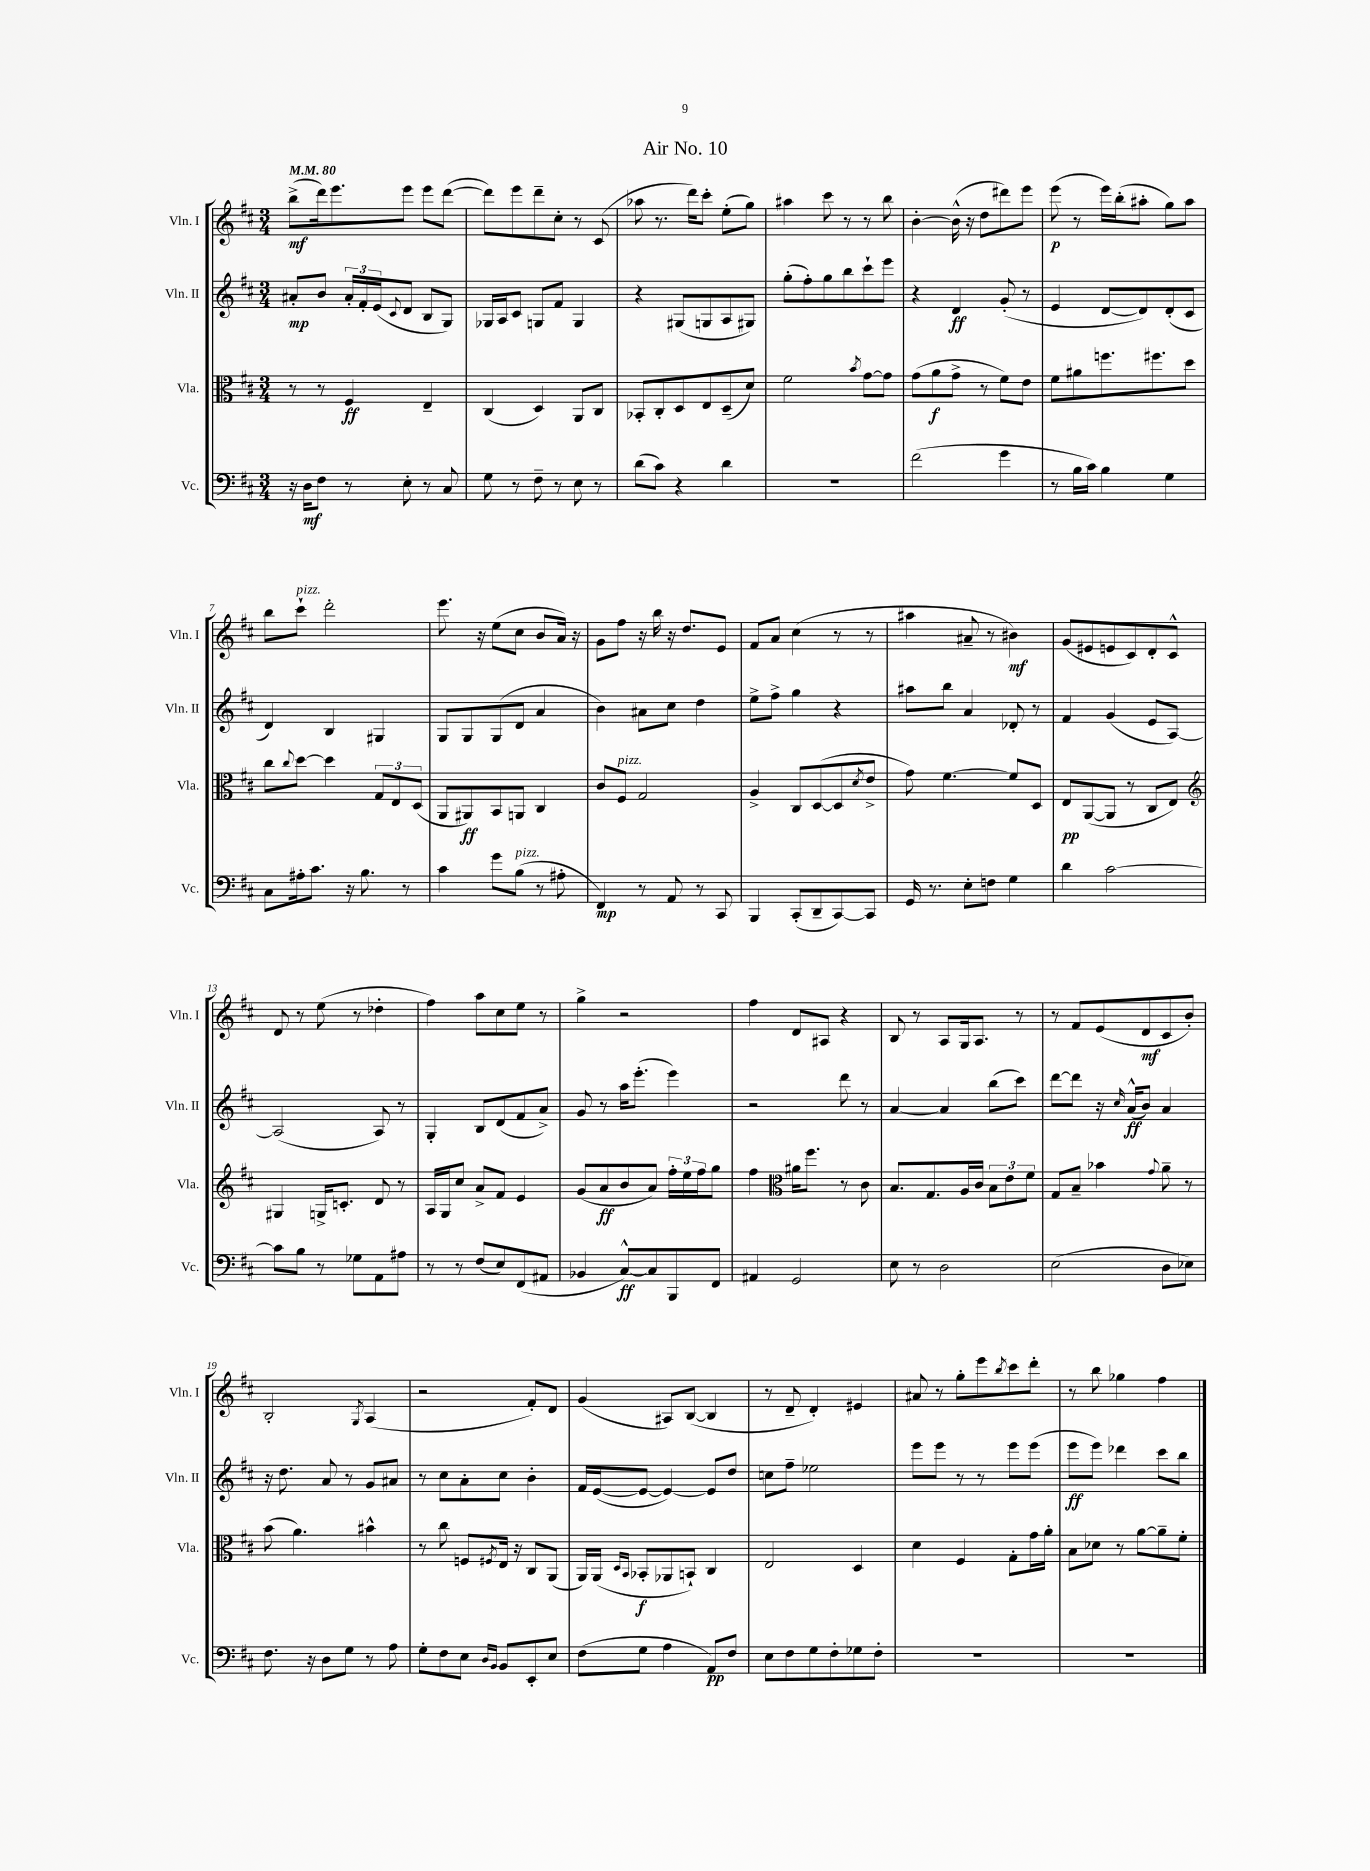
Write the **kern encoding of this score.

**kern	**kern	**kern	**kern
*staff4	*staff3	*staff2	*staff1
*clefF4	*clefC3	*clefG2	*clefG2
*k[f#c#]	*k[f#c#]	*k[f#c#]	*k[f#c#]
*M3/4	*M3/4	*M3/4	*M3/4
*MM80	*MM80	*MM80	*MM80
16r	8r	8a#'/L	(8bb^\L
16D\LK	.	.	.
8F#\J	8r	8b/J	16ddd\k)
.	.	.	8.eee\
8r	4F#/	24a#'/LL	.
.	.	24f#'/	.
.	.	(24e/J	.
.	.	8qqc#/	.
8E'\	.	8d/J	8eee\J
8r	4E~/	8B/L	8eee\L
8C#/	.	8G/J)	([8ddd\J
=	=	=	=
8G\	(4C#/	16G-/LL	8ddd\]L)
.	.	16A/J	.
8r	.	8c#/J	8eee\
8F#~\	4D/)	8G/L	8ddd~\
8r	.	8f#/J	8cc#'\J
8E\	8AA/L	4G/	8r
8r	8C#/J	.	(8c#/
=	=	=	=
(8d\L	8BB-'/L	4r	8aa-\
8c#\J)	8C#'/	.	8.r
4r	8D/	(8G#/L	.
.	.	.	16ddd\LK)
.	8E/	8G/	8ccc#'\J
4d\	(8D~/	8A/	(8ee'\L
.	8d/J)	8G#/J)	8gg\J)
=	=	=	=
2.r	2f#\	(8gg'\L	4aa#\
.	.	8ff#'\)	.
.	.	8gg\	8ccc#\
.	.	8bb\	8r
.	8qb/	.	.
.	[8g\L	8ccc#`\	8r
.	8g\]J	8eee\J	8bb\
=	=	=	=
(2f#\	(8g\L	4r	[4b'\
.	8a\	.	.
.	8g^\J	4d/	(16b^^\]
.	.	.	16r
.	8r	.	8dd\L
4g\	8f#\L)	(8g'/	8ddd#\)
.	8e\J	8r	8eee\J
=	=	=	=
8r	8f#\L	4e/	(8eee\
16B\LL	8a#\	.	8r
16c#\JJ)	.	.	.
4B\	8.ff\	[8d/L	16eee\LL)
.	.	.	(16bb'\J
.	.	8d/])	8aa#'\J
.	8.ff#\	.	.
4G\	.	(8d'/	8gg\L)
.	8dd\J	8c#/J	8aa#\J
=	=	=	=
8C#\L	8cc#\L	4d/)	8bb\L
.	8qqcc#/	.	.
16A#'\k	[8dd\J	.	8ccc#`\J
8.c#\J	.	.	.
.	4dd\]	4B/	2ddd'\
16r	.	.	.
8.B\	.	.	.
.	12G/L	4G#/	.
.	12E/	.	.
8r	.	.	.
.	(12D/J	.	.
=	=	=	=
4c#\	8AA/L	8G/L	8.eee\
.	8AA#/)	8G/	.
.	.	.	16r
8g\L	8BB/	(8G/	(8ee\L
(8B\J	8AA/J	8d/J	8cc#\J
8r	4C#/	4a/	8b/L
8A#'\	.	.	16a/Jk)
.	.	.	16r
=	=	=	=
4FF#/)	8c#/L	4b\)	8g\L
.	8F#/J	.	8ff#\J
8r	2G/	8a#\L	16r
.	.	.	16bb\
8AA/	.	8cc#\J	16r
.	.	.	8.dd/L
8r	.	4dd\	.
8CC#/	.	.	8e/J
=	=	=	=
4BBB/	4A^/	8ee^\L	8f#/L
.	.	8ff#^\J	8a/J
(8CC#'/L	8C#/L	4gg\	(4cc#\
8DD~/	([8D/	.	.
[8CC#/)	8D/]	4r	8r
.	8qd/	.	.
8CC#/]J	8e^/J	.	8r
=	=	=	=
16GG/	8g\)	8aa#\L	4aa#\
8.r	.	.	.
.	[4.f#\	8bb\J	.
8E'\L	.	4a/	8a#~/
8F\J	.	.	8r
4G\	8f#/]L	8d-'/	4b#\)
.	8D/J	8r	.
=	=	=	=
4d\	8E/L	4f#/	(8g/L
.	([8AA/	.	8e#/
[2c#\	8AA/]J	(4g/	8e/
.	8r	.	8c#/)
.	8C#/L	8e/L	8d'/
.	8E/J)	[8A/J)	8c#^^/J
=	=	=	=
*	*clefG2	*	*
8c#\]L	4G#/	(2A/]	8d/
8B\J	.	.	8r
8r	16G^/LK	.	(8ee\
.	8.c'/J	.	.
8G-\L	.	.	8r
8AA\	8d/	8A/)	4dd-'\
8A#\J	8r	8r	.
=	=	=	=
8r	16A/LL	4G'/	4ff#\)
.	16G/J	.	.
8r	8cc#/J	.	.
(8F#/L	8a^/L	8B/L	8aa\L
8E/)	8f#/J	(8d/	8cc#\
(8FF#/	4e/	8f#/	8ee\J
8AA#/J	.	8a^/J)	8r
=	=	=	=
4BB-/	(8g/L	8g/	4gg^\
.	8a/	8r	.
[8C#^^/L)	8b/	16aa\LK	2r
.	.	(8.eee'\J	.
8C#/]	8a/J)	.	.
8BBB/	24ff#'\LL	4eee\)	.
.	24ee\	.	.
.	24ff#\J	.	.
8FF#/J	8gg\J	.	.
=	=	=	=
4AA#/	4ff#\	2r	4ff#\
*	*clefC3	*	*
2GG/	16a#\LK	.	8d/L
.	8.ff#\J	.	.
.	.	.	8A#/J
.	8r	8ddd\	4r
.	8c#\	8r	.
=	=	=	=
8E\	8.B/L	[4a/	8B/
8r	.	.	8r
.	8.G/	.	.
2D\	.	4a/]	8A/L
.	16A/L	.	16G/k
.	16c#/JJ	.	8.A/J
.	12B\L	(8bb\L	.
.	12e\	.	.
.	.	8ccc#\J)	8r
.	12f#\J	.	.
=	=	=	=
(2E\	8G/L	[8ddd\L	8r
.	8B~/J	8ddd\]J	8f#/L
.	4b-\	16r	(8e/
.	.	16qqcc#/	.
.	.	(16a^^/LK	.
.	.	8b/J)	8d/
.	8qqg/	.	.
8D\L	8a~\	4a/	8c#/
8E-\J)	8r	.	8b'/J)
=	=	=	=
8.F#\	(8b\	16r	2B'/
.	.	8.dd\	.
.	4.a\)	.	.
16r	.	.	.
8D\L	.	8a/	.
8G\J	.	8r	.
.	.	.	8qG/
8r	4b#^^\	8g/L	(4A/
8A\	.	8a#/J	.
=	=	=	=
8G'\L	8r	8r	2r
8F#\	8cc#\	8cc#\L	.
8E\J	8F/L	8a'\	.
16qqD/LL	.	.	.
16qqBB/JJ	8qF#/	.	.
8BB/L	16E/Jk	8cc#\J	.
.	16r	.	.
8EE'/	8C#/L	4b'\	8f#'/L)
8E/J	(8AA/J	.	8d/J
=	=	=	=
(8F#\L	16AA/LL)	16f#/LL	(4g/
.	(16AA/JJ	([16e/J	.
.	16qqD/LL	.	.
.	16qqBB/JJ	.	.
8G\J	8BB-'/L	8e/_J	.
4A\	8AA-/	4e/_)	8A#/L)
.	8BB`/J)	.	([8B/J
8AA/L)	4C#/	8e/]L	4B/]
8F#/J	.	8dd/J	.
=	=	=	=
8E\L	2E/	8cc\L	8r
8F#\	.	8ff#~\J	8d~/
8G\	.	2ee-\	4d'/)
8F#'\	.	.	.
8G-\	4D/	.	4e#/
8F#'\J	.	.	.
=	=	=	=
2.r	4d\	8eee\L	8a#/
.	.	8eee\J	8r
.	4F#/	8r	8gg'\L
.	.	8r	8eee\
.	.	.	8qbb/
.	8G'\L	8eee\L	8ccc#\
.	16g\L	(8eee\J	8ddd'\J
.	16a'\JJ	.	.
=	=	=	=
2.r	8B\L	8eee\L	8r
.	8d-\J	8eee\J)	8bb\
.	8r	4ddd-\	4gg-\
.	[8a\L	.	.
.	8a~\]	8ccc#\L	4ff#\
.	8f#'\J	8bb\J	.
==	==	==	==
*-	*-	*-	*-
